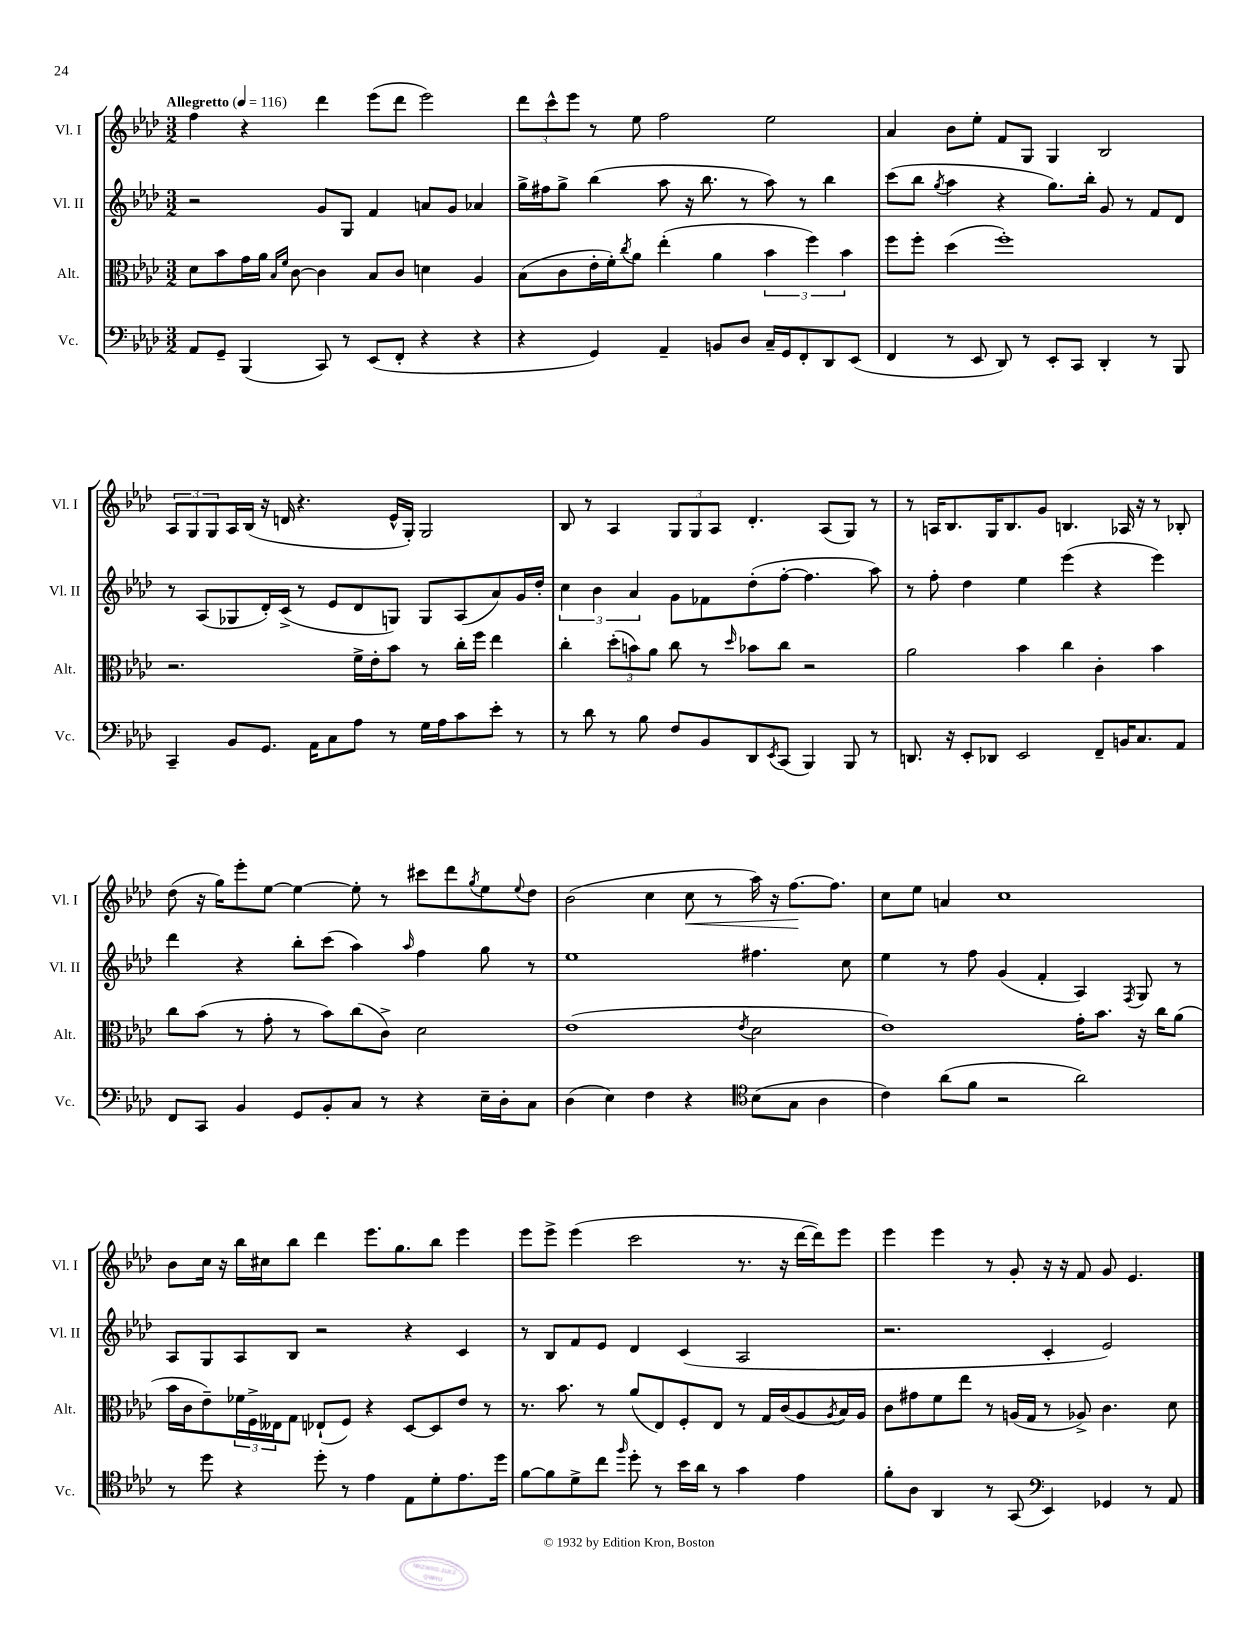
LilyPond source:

<<
\new StaffGroup <<
\new Staff = "s0" \with { instrumentName = "Vl. I" shortInstrumentName = "Vl. I" } {
    \clef treble \key aes \major \numericTimeSignature \time 3/2 \tempo "Allegretto" 4 = 116
    f''4 r4 des'''4 ees'''8( des'''8 ees'''2) |
    \tuplet 3/2 { des'''8 c'''8-^ ees'''8 } r8 ees''8 f''2 ees''2 |
    aes'4 bes'8 ees''8-. f'8 g8 g4 bes2 |
    \tuplet 3/2 { aes8 g8 g8 } aes16 bes16( r16 d'16 r4. ees'16-^ g16-.) g2 |
    bes8 r8 aes4 \tuplet 3/2 { g8 g8 aes8 } des'4.-. aes8( g8) r8 |
    r8 a16 bes8. g16 bes8. g'8 b4. aes16 r16 r8 bes8-. |
    des''8( r16 g''16) ees'''8-. ees''8~ ees''4~ ees''8-. r8 cis'''8 des'''8 \acciaccatura { g''8 } ees''8 \appoggiatura { ees''8 } des''8 |
    bes'2( c''4 c''8\< r8 aes''16) r16 f''8.~\! f''8. |
    c''8 ees''8 a'4 c''1 |
    bes'8 c''16 r16 bes''16 cis''16 bes''8 des'''4 ees'''8. g''8. bes''8 ees'''4 |
    ees'''8 ees'''8-> ees'''4( c'''2 r8. r16 des'''16~ des'''16) ees'''8 |
    ees'''4 ees'''4 r8 g'8-. r16 r16 f'8 g'8 ees'4. \bar "|." |
}
\new Staff = "s1" \with { instrumentName = "Vl. II" shortInstrumentName = "Vl. II" } {
    \clef treble \key aes \major \numericTimeSignature \time 3/2
    r2 g'8 g8 f'4 a'8 g'8 aes'4 |
    g''16-> fis''16 g''8-> bes''4( aes''8 r16 bes''8. r8 aes''8) r8 bes''4 |
    c'''8( bes''8 \acciaccatura { g''8 } aes''4 r4 g''8.) bes''16-. g'8 r8 f'8 des'8 |
    r8 aes8( ges8 des'16-.) c'16->( r8 ees'8 des'8 g8) g8 aes8( aes'8) g'16 des''16-. |
    \tuplet 3/2 { c''4 bes'4 aes'4 } g'8 fes'8 des''8-.( f''8~-. f''4. aes''8) |
    r8 f''8-. des''4 ees''4 ees'''4( r4 ees'''4) |
    des'''4 r4 bes''8-. c'''8( aes''4) \grace { aes''16 } f''4 g''8 r8 |
    ees''1 fis''4. c''8 |
    ees''4 r8 f''8 g'4( f'4-. aes4) \acciaccatura { f8 } g8 r8 |
    aes8 g8 aes8 bes8 r2 r4 c'4 |
    r8 bes8 f'8 ees'8 des'4 c'4( aes2 |
    r2. c'4-. ees'2) \bar "|." |
}
\new Staff = "s2" \with { instrumentName = "Alt." shortInstrumentName = "Alt." } {
    \clef alto \key aes \major \numericTimeSignature \time 3/2
    des'8 bes'8 g'16 aes'16 \grace { bes16 f'16 } c'8~ c'4 bes8 c'8 d'4 aes4 |
    bes8( c'8 ees'16-. f'16-.) \acciaccatura { c''8 } aes'8 ees''4-.( aes'4 \tuplet 3/2 { bes'4 f''4) bes'4 } |
    f''8 f''8-. des''4( f''1-.) |
    r2. f'16-> ees'16-. bes'8 r8 c''16-. f''16 ees''4 |
    c''4-. \tuplet 3/2 { des''8-.( b'8) aes'8 } c''8 r8 \grace { des''16 } bes'8 c''8 r2 |
    aes'2 bes'4 c''4 c'4-. bes'4 |
    c''8 bes'8( r8 g'8-. r8 bes'8) c''8( c'8->) des'2 |
    ees'1( \acciaccatura { ees'8 } des'2 |
    ees'1) g'16-. bes'8. r16 c''16 aes'8( |
    bes'16 c'16 ees'8--) \tuplet 3/2 { fes'16 f16-> eeses16 } g8 ees8-!( f8) r4 des8~ des8 ees'8 r8 |
    r8. bes'8. r8 aes'8( ees8) f8-. ees8 r8 g16 c'16( aes8 \acciaccatura { aes8 } bes16) aes16 |
    c'8 gis'8 f'8 ees''8 r8 a16( g16 r8 aes8->) c'4. des'8 \bar "|." |
}
\new Staff = "s3" \with { instrumentName = "Vc." shortInstrumentName = "Vc." } {
    \clef bass \key aes \major \numericTimeSignature \time 3/2
    aes,8 g,8-- bes,,4( c,8) r8 ees,8( f,8-. r4 r4 |
    r4 g,4) aes,4-- b,8 des8 c16-- g,16 f,8-. des,8 ees,8( |
    f,4 r8 ees,8 des,8) r8 ees,8-. c,8 des,4-. r8 bes,,8 |
    c,4-- bes,8 g,8. aes,16 c8 aes8 r8 g16 aes16 c'8 ees'8-. r8 |
    r8 des'8 r8 bes8 f8 bes,8 des,8 \acciaccatura { ees,8 } c,8( bes,,4) bes,,8 r8 |
    d,8. r16 ees,8-. des,8 ees,2 f,8-- b,16 c8. aes,8 |
    f,8 c,8 bes,4 g,8 bes,8-. c8 r8 r4 ees16-- des16-. c8 |
    des4( ees4) f4 r4 \clef tenor bes8( g8 aes4 |
    c'4) aes'8( f'8 r2 aes'2) |
    r8 des''8 r4 des''8-. r8 ees'4 ees8 des'8-. ees'8. des''16 |
    f'8~ f'8 des'8-> c''8 \grace { f''16 } des''8-. r8 bes'16 aes'16 r8 g'4 ees'4 |
    f'8-. aes8 aes,4 r8 g,8( \clef bass ees,4) ges,4 r8 aes,8 \bar "|." |
}
>>
>>
\layout { \context { \Score \remove "Bar_number_engraver" } }
